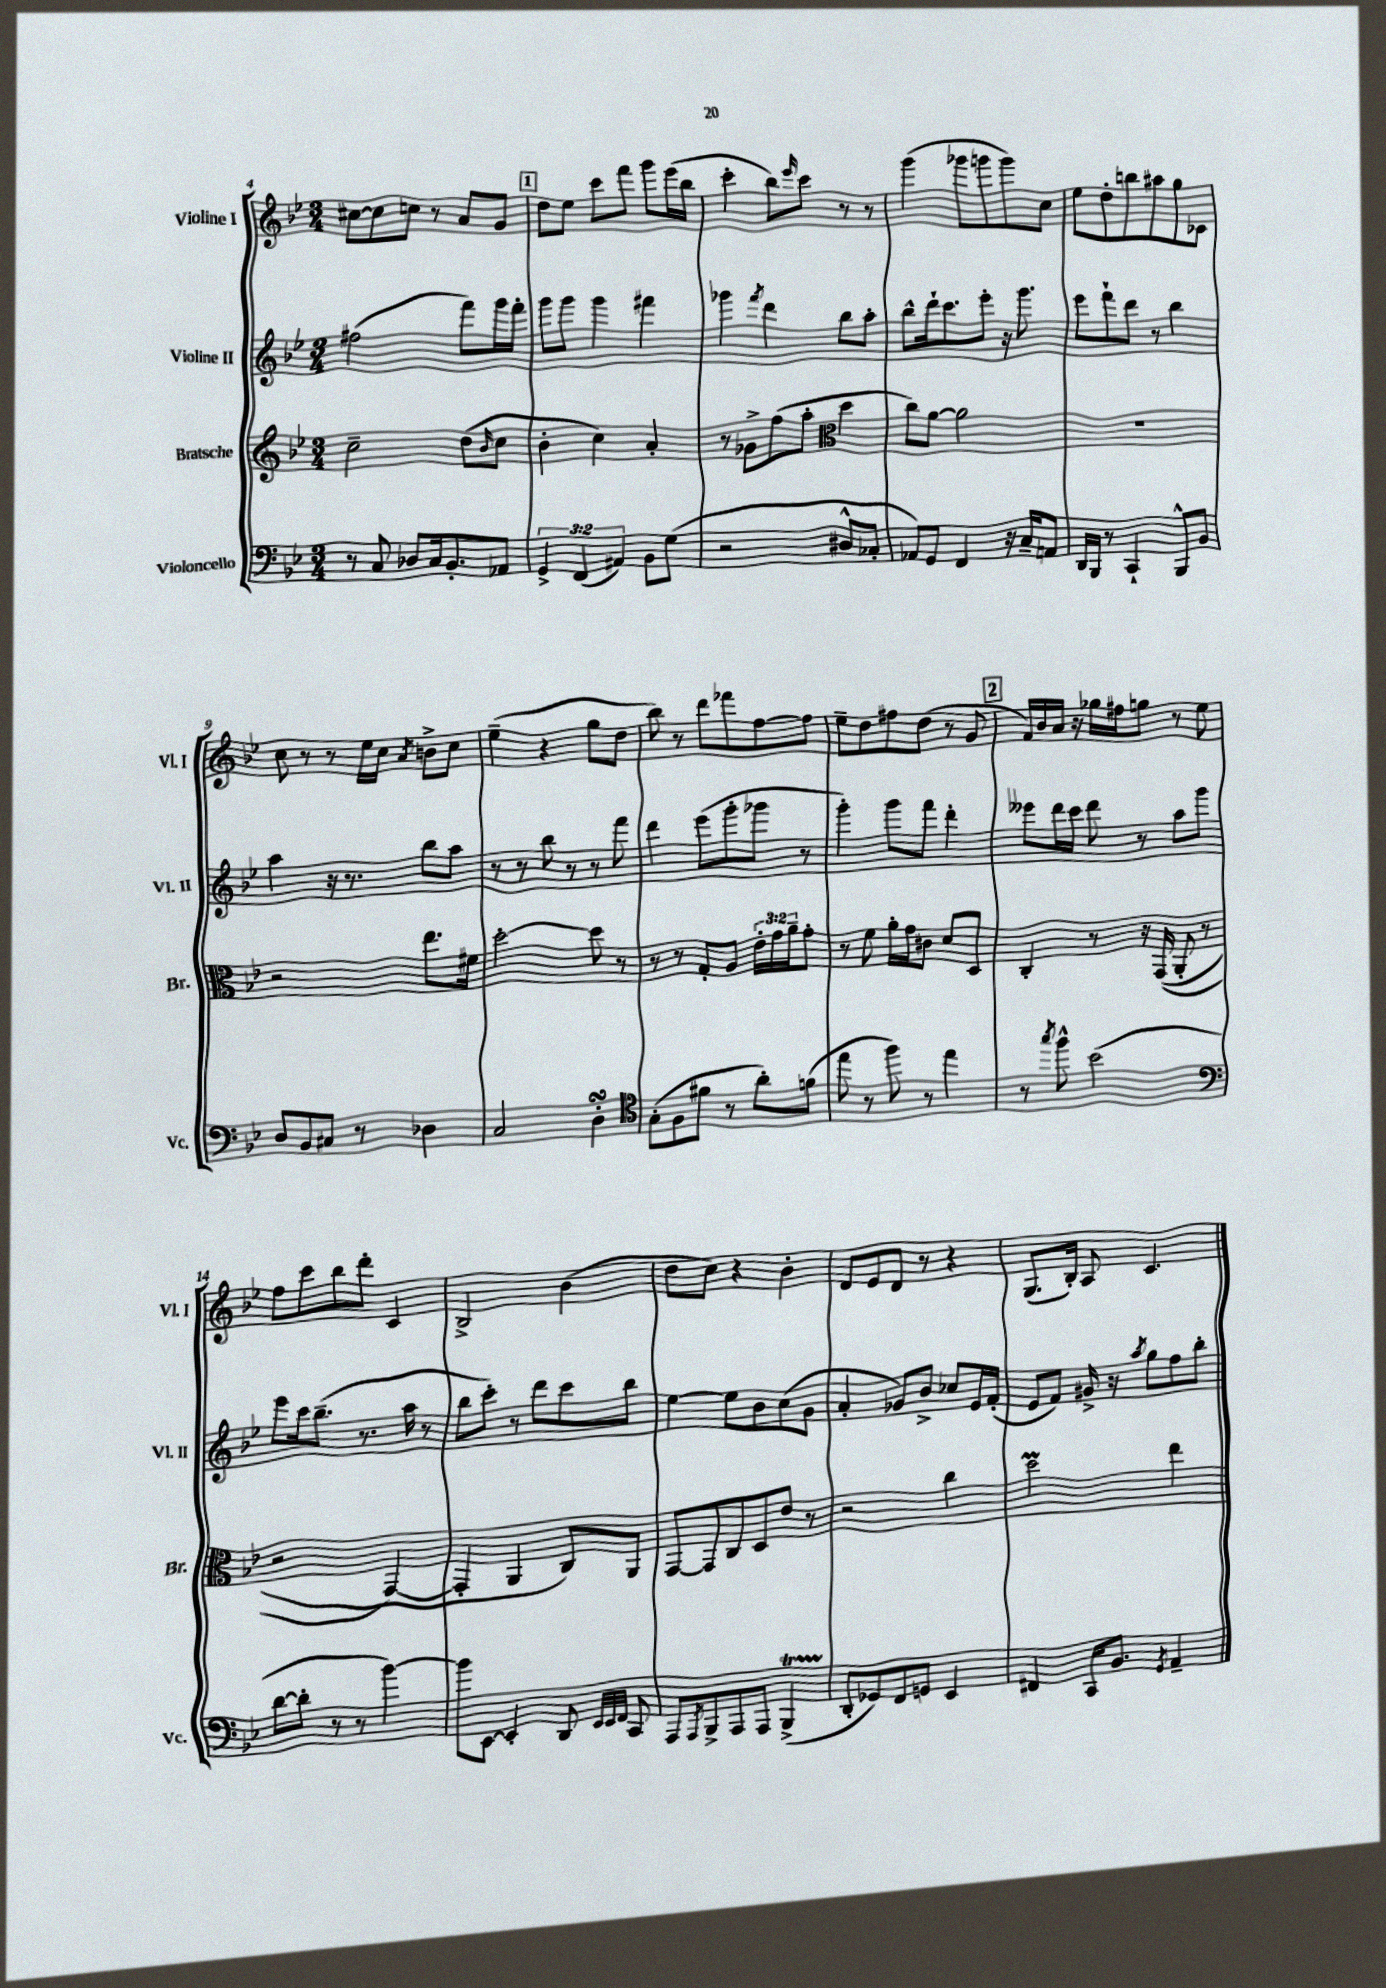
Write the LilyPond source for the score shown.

<<
\new StaffGroup <<
\new Staff = "s0" \with { instrumentName = "Violine I" shortInstrumentName = "Vl. I" } {
    \clef treble \key bes \major \numericTimeSignature \time 3/4
    cis''8~ cis''8 c''8 r8 a'8 g'8 |
    \mark \markup { \box "1" } d''8 ees''8 c'''8 f'''8 g'''8 ees'''16( bes''16 |
    c'''4-. bes''8) \grace { ees'''16 } c'''8 r8 r8 |
    g'''4( ges'''8 g'''8 g'''8) c''8 |
    ees''8 d''8-. b''8 ais''8 g''8 ces'8 |
    c''8 r8 r8 ees''16 c''16 \acciaccatura { a'8 } b'8-> c''8 |
    ees''4--( r4 g''8 d''8 |
    bes''8) r8 d'''8 fes'''8 f''8~ f''8 |
    ees''8-- d''8 fis''8 d''8( r8 g'8 |
    \mark \markup { \box "2" } f'16) bes'16 a'16 r16 ges''16 fis''16 g''8 r8 ees''8 |
    f''8 c'''8 bes''8 d'''8-. c'4 |
    bes2-> bes'4( |
    d''8 c''8) r4 bes'4-. |
    d'8 ees'8 d'8 r8 r4 |
    g8.( bes16-.) a8 c'4. \bar "|." |
}
\new Staff = "s1" \with { instrumentName = "Violine II" shortInstrumentName = "Vl. II" } {
    \clef treble \key bes \major \numericTimeSignature \time 3/4
    fis''2( f'''8) g'''16 f'''16-. |
    \mark \markup { \box "1" } g'''8 g'''8 g'''4 fis'''4 |
    ges'''4 \acciaccatura { f'''8 } d'''4 bes''8 a''8-. |
    bes''8-^ d'''16-! c'''8. ees'''8-. r16 g'''8. |
    ees'''8 f'''8-! d'''8 r8 bes''4 |
    a''4 r16 r8. bes''8 a''8 |
    r8 r8 bes''8 r8 r8 f'''8 |
    d'''4 ees'''8( g'''8-. ges'''8 r8 |
    g'''4-.) g'''8 f'''8 d'''4-. |
    \mark \markup { \box "2" } eeses'''8 d'''16 c'''16 d'''8 r8 a''8 g'''8 |
    ees'''8 c'''16 bes''8.--( r8. a''16 r8 |
    bes''8 c'''8-.) r8 d'''8 c'''8 bes''8 |
    ees''4~ ees''8 bes'8 c''8( g'8 |
    a'4-. ges'8) bes'8-> ces''8 ees'16 f'16-.( |
    ees'8 f'8) gis'16-> r16 \acciaccatura { a''8 } g''8 f''8 bes''8-. \bar "|." |
}
\new Staff = "s2" \with { instrumentName = "Bratsche" shortInstrumentName = "Br." } {
    \clef treble \key bes \major \numericTimeSignature \time 3/4 \override Staff.TupletNumber.text = #tuplet-number::calc-fraction-text
    c''2-- d''8( \grace { bes'16 } c''8 |
    \mark \markup { \box "1" } bes'4-. c''4) a'4-. |
    r8 ges'8-> f''8( a''8-. \clef alto d''4 |
    c''8) a'8~ a'2 |
    R2. |
    r2 ees''8. fis'16 |
    d''2~-. d''8 r8 |
    r8 r8 g8-. a8 \tuplet 3/2 { ees'16-. g'16 a'16-- } g'8-. |
    r8 f'8 a'16-. g'16 cis'8 d'8 d8 |
    \mark \markup { \box "2" } c4-. r8 r16 g,16(\( a,8-. r8 |
    r2 g,4~) |
    g,4-. a,4 c8\) a,8 |
    g,8~ g,8 c8 d8 ees'8 r8 |
    r2 c''4 |
    d''2\prall ees''4 \bar "|." |
}
\new Staff = "s3" \with { instrumentName = "Violoncello" shortInstrumentName = "Vc." } {
    \clef bass \key bes \major \numericTimeSignature \time 3/4 \override Staff.TupletNumber.text = #tuplet-number::calc-fraction-text
    r8 c8 des8 c16 bes,8.-. aes,8 |
    \mark \markup { \box "1" } \tuplet 3/2 { g,4-> f,4( ais,4) } bes,8 g8( |
    r2 dis8-^ ces8-. |
    aes,8) g,8 f,4 r16 c16-- a,8 |
    d,16 bes,,16 r8 c,4-! bes,,8-^ bes,8 |
    d8 bes,8 cis8 r8 des4 |
    c2 d4-.\turn |
    \clef tenor g8-.( f8 fis'8 r8 a'8-.) f'8( |
    ees''8 r8 f''8) r8 ees''4 |
    \mark \markup { \box "2" } r8 \acciaccatura { g''8 } f''8-^ bes'2( |
    \clef bass d'8~ d'8-. r8 r8 bes'4~) |
    bes'8 ees,8~ ees,4-. d,8 \grace { ees,32 ees,32 f,32 } c,8 |
    a,,8 \acciaccatura { a,,8 } bes,,8-> a,,8 a,,8 bes,,4->\startTrillSpan( |
    d,8-.\stopTrillSpan ges,8) f,8 g,8 ees,4 |
    fis,4 c,16 bes,8. \acciaccatura { g,8 } a,4-- \bar "|." |
}
>>
>>
\layout { \context { \Score currentBarNumber = #4 } }
